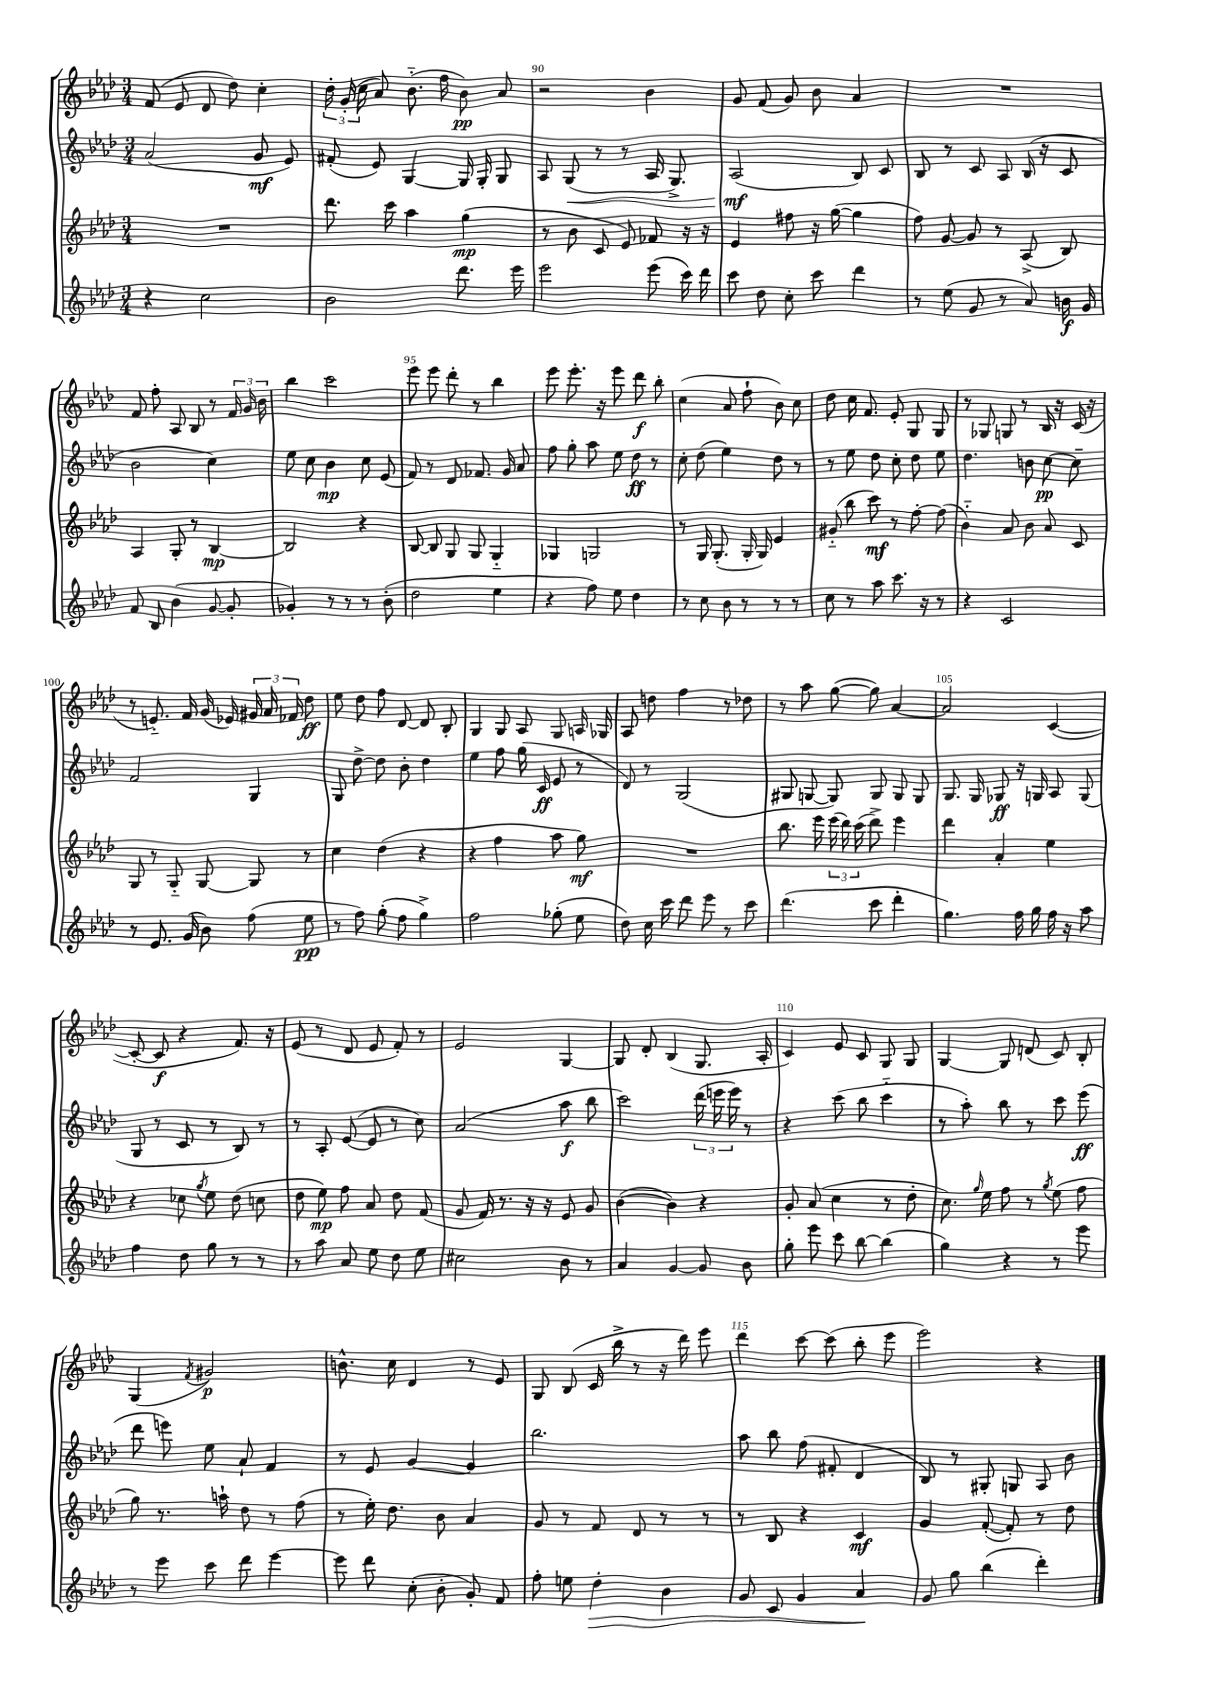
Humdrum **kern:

**kern	**kern	**kern	**kern
*staff4	*staff3	*staff2	*staff1
*clefG2	*clefG2	*clefG2	*clefG2
*k[b-e-a-d-]	*k[b-e-a-d-]	*k[b-e-a-d-]	*k[b-e-a-d-]
*M3/4	*M3/4	*M3/4	*M3/4
4r	2.r	(2a-	(8f
.	.	.	8e-
2cc	.	.	8d-
.	.	.	8dd-)
.	.	8g	4cc'
.	.	8e-)	.
=	=	=	=
2b-	8.ddd-	(8f#'	24dd-'
.	.	.	(24g'
.	.	.	24cc
.	.	8e-)	8a-)
.	16ccc	.	.
.	4aa-	[4G	(8.b-'~
.	.	.	16ff
8.ddd-	(4gg	16G]	8b-)
.	.	16G'	.
.	.	8G	8a-
16eee-	.	.	.
=	=	=	=
2eee-	8r	8A-	2r
.	8b-	(8G	.
.	8c	8r	.
.	8e-)	8r	.
(8eee-	8f-	16A-	4b-
.	.	8.G^)	.
16ccc)	16r	.	.
16ddd-	16r	.	.
=	=	=	=
8ccc	4e-	(2A-	8g
8dd-	.	.	(8f
8cc'	8ff#	.	8g)
8ccc	16r	.	8b-
.	([16gg	.	.
4ddd-	4gg]	8B-)	4a-
.	.	8c	.
=	=	=	=
8r	8ff)	8B-	2.r
(8ee-	[8g	8r	.
8g	8g]	8c	.
8r	8r	8A-	.
8a-)	(8A-^	(16B-	.
.	.	16r	.
16b	8B-)	8c	.
16g	.	.	.
=	=	=	=
8f	4A-	2b-	8f
8B-	.	.	8ff'
(4b-	8G'	.	8A-
.	8r	.	8B-
[8g	[4B-	4cc)	8r
8g']	.	.	24f
.	.	.	24g
.	.	.	24b-
=	=	=	=
4g-')	2B-]	8ee-	4bb-
.	.	8cc	.
8r	.	4b-	2ccc
8r	.	.	.
8r	4r	8cc	.
(8b-'	.	(8e-	.
=	=	=	=
2dd-	[8B-	8f)	8eee-
.	8B-]	8r	8eee-
.	8G	8d-	8ddd-'
.	8G	8.f-	8r
4ee-	4G'~	.	4bb-
.	.	16g	.
.	.	8a-	.
=	=	=	=
4r	4G-	8ff	8eee-
.	.	8gg'	8.eee-'
8ff)	2G	8aa-	.
.	.	.	16r
8ee-	.	8ee-	8eee-
4dd-	.	8dd-	8ddd-
.	.	8r	8bb-'
=	=	=	=
8r	8r	8cc'	(4cc
8cc	16G	(8dd-	.
.	(8.G'	.	.
8b-	.	4ee-)	8a-
8r	16G'	.	8ff`
.	16G)	.	.
8r	4e-	8dd-	8b-)
8r	.	8r	8cc
=	=	=	=
8cc	(8g#'~	8r	8dd-
8r	8bb-	8ee-	16cc
.	.	.	8.f
8aa-	8ccc)	8dd-	.
8.ccc	8r	8cc'	8e-'
.	[8ff'	8dd-	8G
16r	.	.	.
8r	(8ff]	8ee-	8G
=	=	=	=
4r	4b-'~)	4.dd-	8r
.	.	.	8G-
2c	8a-	.	8G
.	8b-	8b	8r
.	8a-	[8cc	16B-
.	.	.	16r
.	8c	8cc~]	(16c
.	.	.	16r
=	=	=	=
8r	8G	2f	8r
8.e-	8r	.	8.e'~)
.	8G'~	.	.
(16g	.	.	16f
8b-)	[8G	.	(16g
.	.	.	16e-)
(8ff	8G]	4G	24g#
.	.	.	24a-
.	.	.	24f-
8ee-	8r	.	8dd-
=	=	=	=
8r	4cc	8G	8ee-
8ff)	.	[8dd-^	8dd-
(8gg'	(4dd-	8dd-]	8ff
8ff	.	8b-'	[8d-
4gg^)	4r	4dd-	8d-]
.	.	.	8B-'
=	=	=	=
2ff	4r	4ee-	4G
.	4ff	8ff	8G
.	.	(16gg	8A-
.	.	16c	.
(8gg-'	8aa-	8e-	8G
8ee-	8gg)	8r	16A
.	.	.	16G-
=	=	=	=
8dd-)	2.r	8d-)	8A-
16cc	.	8r	8dd
16ccc	.	.	.
8ddd-	.	(2G	4ff
8eee-	.	.	.
8r	.	.	8r
8ccc	.	.	8dd-
=	=	=	=
(4.ddd-	8.bb-	8G#	8r
.	.	[8G	8aa-
.	16eee-	.	.
.	(24eee-	8G])	([8gg
.	24ddd-)	.	.
.	(24ccc	.	.
8ccc	8ddd-^)	8G	8gg])
4ddd-'	4eee-	8G	[4a-
.	.	8G	.
=	=	=	=
4.gg)	4ddd-	8.G	2a-]
.	.	16G	.
.	4a-'	8G-	.
16ff	.	16r	.
16gg	.	16G	.
16ff	4ee-	8A-	([4c
16r	.	.	.
8aa-	.	(8G	.
=	=	=	=
4ff	4r	8G	8c'_
.	.	8r	8c]
8dd-	8cc-	8c	4r
.	8qgg	.	.
8gg	8ee-	8r	.
8r	(8dd-	8B-)	8.f)
8r	8cc	8r	.
.	.	.	16r
=	=	=	=
8r	8dd-	8r	(8e-
8aa-	8ee-)	8A-'	8r
8a-	8ff	([8e-	8d-
8ee-	8a-	8e-]	8e-
8dd-	8dd-	8r	8f')
8ee-	(8f	8cc)	8r
=	=	=	=
2cc#	8g	(2a-	2e-
.	16f)	.	.
.	8.r	.	.
.	16r	.	.
.	16r	.	.
8b-	8e-	8aa-	[4G
8r	8g	8bb-	.
=	=	=	=
4a-	([4b-	2ccc)	8G]
.	.	.	8d-'
[4g	4b-])	.	(4B-
8g]	4r	(24ddd-	8.G
.	.	24eee	.
.	.	24eee)	.
8b-	.	8r	.
.	.	.	16A-'
=	=	=	=
8gg'	8g'	4r	4c)
8eee-	(8a-	.	.
8ccc	4cc	(8ccc	8e-
[8bb-	.	8bb-	8c
(4bb-]	8r	4ccc'~	8G
.	8dd-'	.	8G
=	=	=	=
4gg)	8.cc)	8r	[4G
.	.	8aa-')	.
.	16qqgg	.	.
.	16ee-	.	.
4r	8ff	8bb-	8G]
.	8r	8r	(8d
.	8qgg	.	.
8r	(8ee-	8ccc	8c)
8eee-	8ff	(8eee-	8B-'
=	=	=	=
8r	8gg)	8ddd-	(4G
8eee-	8.r	8eee)	.
.	.	.	8qf
8ccc	.	8ee-	2g#)
.	16aa`	.	.
8ddd-	8dd-	8a-`	.
[4eee-	8r	4f	.
.	(8ff	.	.
=	=	=	=
8eee-]	8r	8r	8.b^^
8ddd-	16ee-')	8e-	.
.	8.dd-	.	16cc
(8cc'	.	[4g	4d-
8b-'	8b-	.	.
8g')	4a-	4g]	8r
8f	.	.	8e-
=	=	=	=
8ff'	8g	2.bb-	8G
8ee	8r	.	(8B-
4dd-'	8f	.	16c
.	.	.	16bb-^
.	8d-	.	8r
4b-	8r	.	16r
.	.	.	16ddd-)
.	8r	.	8eee-
=	=	=	=
8g	8r	8aa-	4ddd-
8c	8B-	8bb-	.
4g	4r	(8ff	[8ccc
.	.	8f#'	(8ccc]
4a-	4c	4d-	8bb-'
.	.	.	8eee-
=	=	=	=
8g	4g	8B-)	2eee-)
8gg	.	8r	.
(4bb-	([8f'	8G#'	.
.	8f'])	8G	.
4ddd-')	8r	8A-	4r
.	8dd-	8b-	.
==	==	==	==
*-	*-	*-	*-
